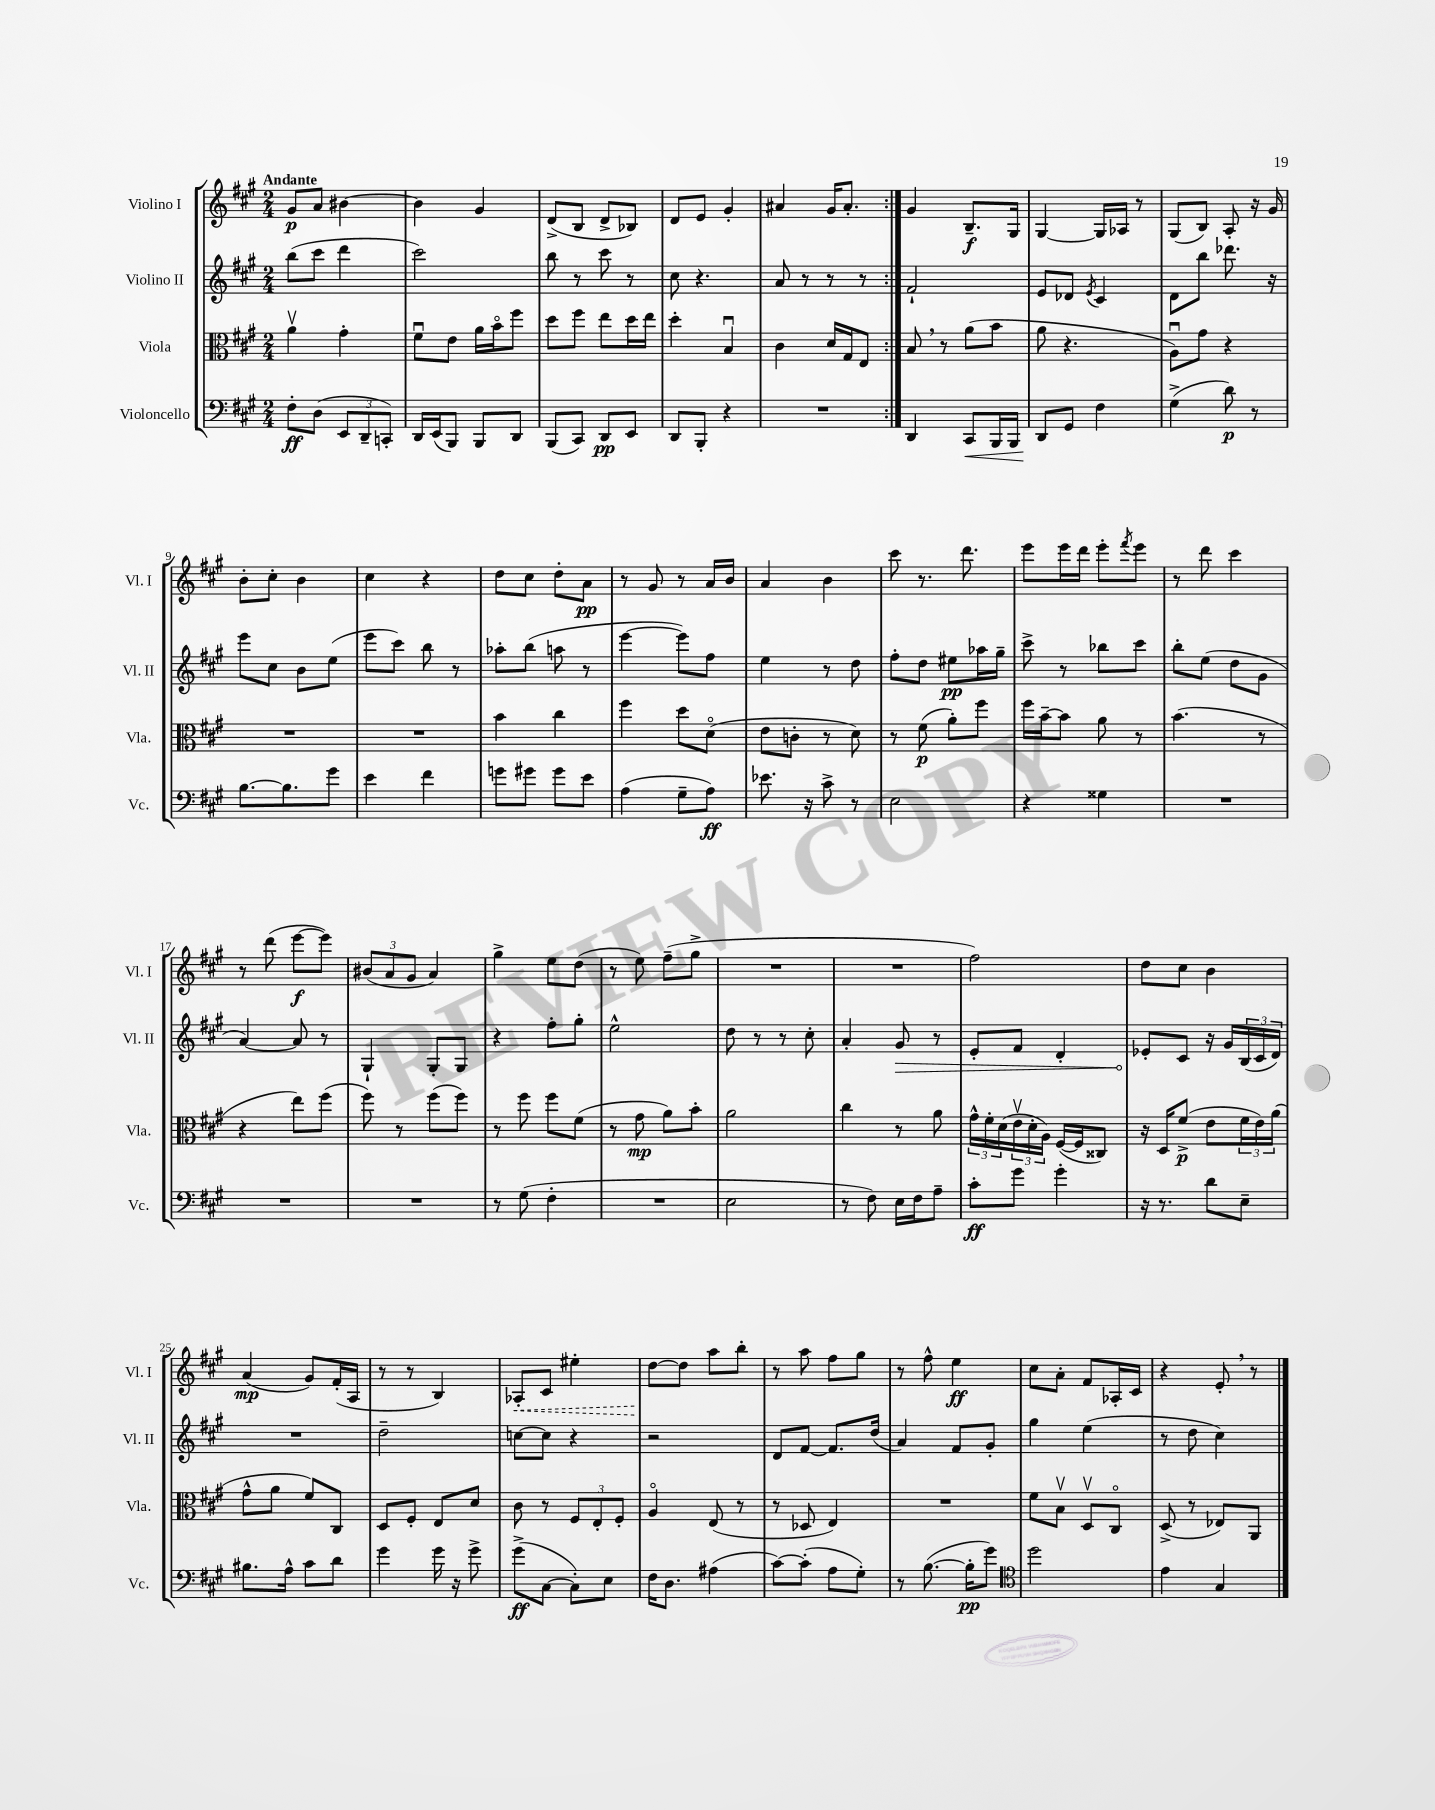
<<
\new StaffGroup <<
\new Staff = "s0" \with { instrumentName = "Violino I" shortInstrumentName = "Vl. I" } {
    \clef treble \key a \major \numericTimeSignature \time 2/4 \tempo "Andante"
    \repeat volta 2 { gis'8\p a'8 bis'4~ |
    bis'4 gis'4 |
    d'8->( b8 d'8-> bes8) |
    d'8 e'8 gis'4-. |
    ais'4 gis'16 ais'8.-. | }
    gis'4 b8.--\f gis16 |
    gis4~ gis16 aes16 r8 |
    gis8( b8) a8-. r16 gis'16 |
    b'8-. cis''8-. b'4 |
    cis''4 r4 |
    d''8 cis''8 d''8-. a'8\pp |
    r8 gis'8 r8 a'16 b'16 |
    a'4 b'4 |
    cis'''8 r8. d'''8. |
    e'''8 e'''16 d'''16 e'''8-. \acciaccatura { fis'''8 } e'''8 |
    r8 d'''8 cis'''4 |
    r8 d'''8( e'''8~\f e'''8) |
    \tuplet 3/2 { bis'8( a'8 gis'8 } a'4) |
    gis''4-> e''8 d''8( |
    r8 e''8) fis''8--( gis''8-> |
    R2 |
    R2 |
    fis''2) |
    d''8 cis''8 b'4 |
    a'4\mp( gis'8) fis'16-.( a16 |
    r8 r8 b4) |
    \once \override Hairpin.style = #'dashed-line aes8-.\< cis'8 eis''4-. |
    d''8~\! d''8 a''8 b''8-. |
    r8 a''8 fis''8 gis''8 |
    r8 fis''8-^ e''4\ff |
    cis''8 a'8-. fis'8 aes16-. cis'16 |
    r4 e'8-. \breathe r8 \bar "|." |
}
\new Staff = "s1" \with { instrumentName = "Violino II" shortInstrumentName = "Vl. II" } {
    \clef treble \key a \major \numericTimeSignature \time 2/4
    \repeat volta 2 { b''8( cis'''8 d'''4 |
    cis'''2) |
    b''8 r8 cis'''8 r8 |
    cis''8 r4. |
    a'8 r8 r8 r8 | }
    fis'2-! |
    e'8 des'8 \acciaccatura { e'8 } cis'4 |
    d'8 b''8 des'''8. r16 |
    e'''8 cis''8 b'8 e''8( |
    e'''8 cis'''8) b''8 r8 |
    aes''8-. b''8( a''8 r8 |
    e'''4~ e'''8) fis''8 |
    e''4 r8 d''8 |
    fis''8-. d''8 eis''8\pp aes''16 gis''16-- |
    cis'''8-> r8 bes''8 cis'''8 |
    b''8-. e''8( d''8 gis'8 |
    a'4~) a'8 r8 |
    gis4-! gis8-. gis8 |
    r4 fis''8-. gis''8-. |
    e''2-^ |
    d''8 r8 r8 cis''8-. |
    a'4-. \once \override Hairpin.circled-tip = ##t gis'8\> r8 |
    e'8-. fis'8 d'4-. |
    ees'8-.\! cis'8 r16 gis'16 \tuplet 3/2 { b16( cis'16 d'16) } |
    R2 |
    d''2-- |
    c''8~ c''8 r4 |
    r2 |
    d'8 fis'8~ fis'8. d''16( |
    a'4) fis'8 gis'8-. |
    gis''4 e''4( |
    r8 d''8 cis''4) \bar "|." |
}
\new Staff = "s2" \with { instrumentName = "Viola" shortInstrumentName = "Vla." } {
    \clef alto \key a \major \numericTimeSignature \time 2/4
    \repeat volta 2 { a'4\upbow gis'4-. |
    fis'8\downbow e'8 a'16 b'16\flageolet fis''8 |
    d''8 fis''8 e''8 d''16 e''16 |
    d''4-. b4\downbow |
    cis'4 d'16 gis16 e8 | }
    b8 \breathe r8 a'8( b'8 |
    a'8 r4. |
    a8\downbow) gis'8 r4 |
    R2 |
    R2 |
    b'4 cis''4 |
    fis''4 d''8 d'8\flageolet( |
    e'8 c'8-. r8 d'8) |
    r8 fis'8\p( a'8-.) fis''8 |
    fis''16 b'16~-- b'8 a'8 r8 |
    b'4.( r8 |
    r4 e''8) fis''8( |
    fis''8) r8 fis''8( fis''8) |
    r8 fis''8 fis''8 fis'8( |
    r8 gis'8\mp a'8) b'8-. |
    a'2 |
    cis''4 r8 a'8 |
    \tuplet 3/2 { gis'16-^ fis'16-. d'16( } \tuplet 3/2 { e'16\upbow d'16-. a16) } fis16~( fis16 cisis8) |
    r16 d16 fis'8->\p( e'8 \tuplet 3/2 { fis'16 e'16) a'16( } |
    gis'8-^ a'8 fis'8) cis8 |
    d8 fis8-. e8 d'8 |
    cis'8 r8 \tuplet 3/2 { fis8 e8-. fis8-. } |
    a4\flageolet e8( r8 |
    r8 des8 e4) |
    R2 |
    fis'8 b8\upbow d8\upbow cis8\flageolet |
    d8->( r8 ees8) a,8 \bar "|." |
}
\new Staff = "s3" \with { instrumentName = "Violoncello" shortInstrumentName = "Vc." } {
    \clef bass \key a \major \numericTimeSignature \time 2/4
    \repeat volta 2 { fis8-.\ff d8( \tuplet 3/2 { e,8 d,8-- c,8-.) } |
    d,16 e,16( b,,8) b,,8 d,8 |
    b,,8( cis,8) d,8\pp e,8 |
    d,8 b,,8-. r4 |
    R2 | }
    d,4 cis,8\< b,,16 b,,16 |
    d,8\! gis,8 fis4 |
    gis4->( d'8\p) r8 |
    b8.~ b8. gis'8 |
    e'4 fis'4 |
    g'8 gis'8 gis'8 e'8 |
    a4( gis8-- a8\ff) |
    ees'8. r16 cis'8-> r8 |
    e2 |
    r4 gisis4 |
    R2 |
    R2 |
    R2 |
    r8 gis8( fis4-. |
    R2 |
    e2 |
    r8 fis8) e16 fis16 a8-- |
    cis'8-.\ff gis'8 gis'4-. |
    r16 r8. d'8 e8-- |
    bis8. a16-^ cis'8 d'8 |
    gis'4 gis'16 r16 gis'8-> |
    gis'8->\ff( cis8~ cis8-.) e8 |
    fis16 d8. ais4( |
    cis'8~) cis'8-.( a8 gis8-.) |
    r8 b8.~( b16-.\pp gis'8) |
    \clef tenor d''2 |
    e'4 gis4 \bar "|." |
}
>>
>>
